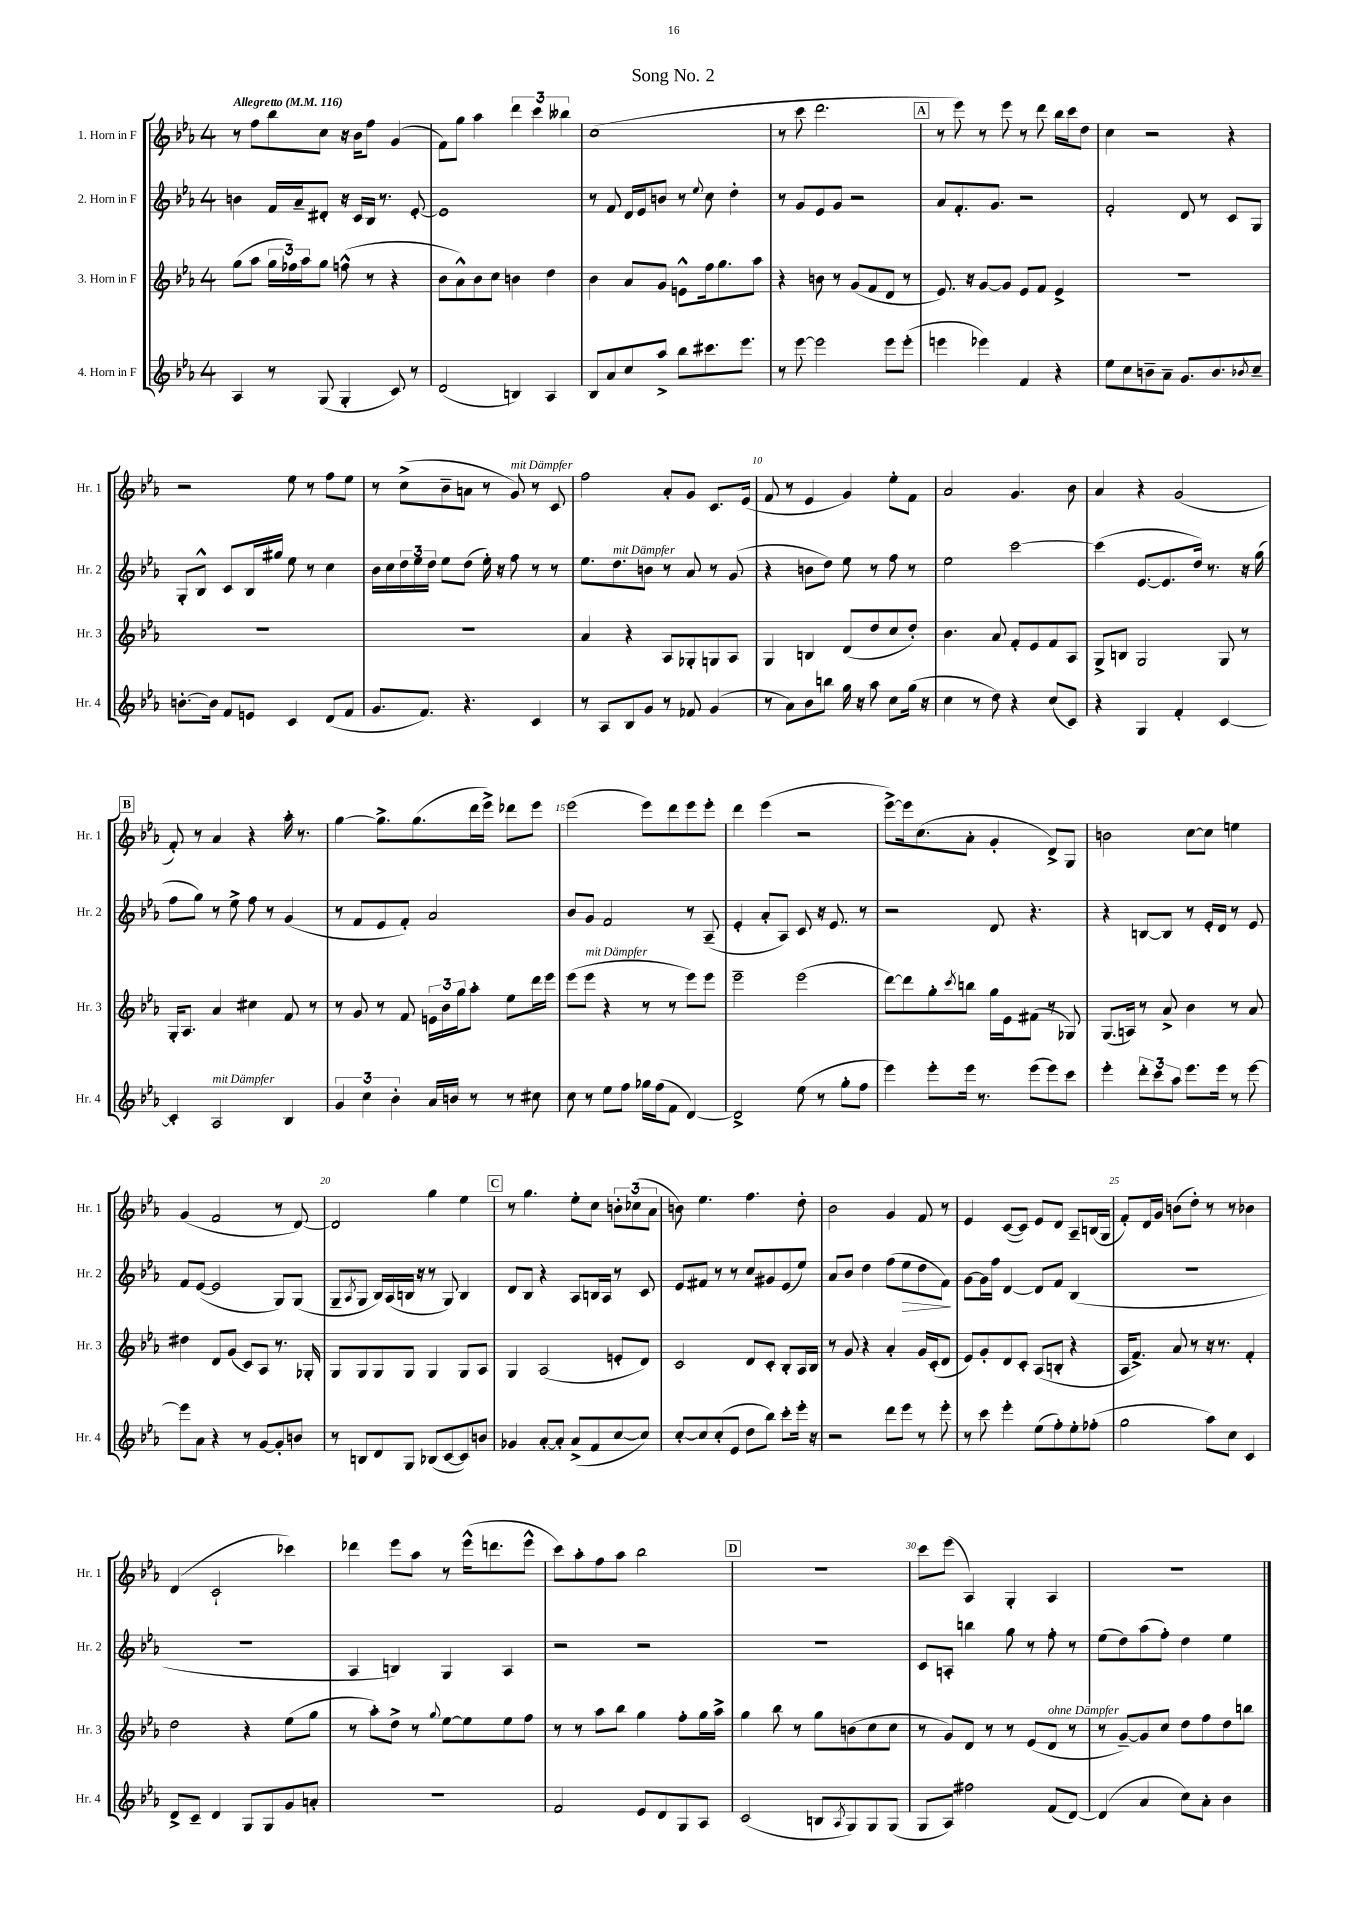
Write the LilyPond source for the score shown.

\header { title = "Song No. 2" }
<<
\new StaffGroup <<
\new Staff = "s0" \with { instrumentName = "1. Horn in F" shortInstrumentName = "Hr. 1" } {
    \clef treble \key ees \major \once \override Staff.TimeSignature.style = #'single-digit \time 4/4 \tempo "Allegretto" 4 = 116
    r8 f''8 bes''8 c''8 r16 bes'16 f''8 g'4( |
    f'8) g''8 aes''4 \tuplet 3/2 { d'''4 c'''4 beses''4 } |
    c''1( |
    r8 c'''8 d'''2. |
    \mark \markup { \box "A" } r8 ees'''8) r8 ees'''8 r8 d'''8 bes''16 c'''16 d''8 |
    c''4 r2 r4 |
    r2 ees''8 r8 f''8 ees''8 |
    r8 c''8->( bes'8-- a'8 r8 g'8^\markup { \italic "mit Dämpfer" }) r8 c'8 |
    f''2 aes'8-. g'8 c'8. ees'16( |
    f'8 r8 ees'4 g'4) ees''8-. f'8 |
    aes'2 g'4. bes'8 |
    aes'4 r4 g'2( |
    \mark \markup { \box "B" } f'8-.) r8 aes'4 r4 aes''16-. r8. |
    g''4~ g''8.-> g''8.( d'''16 ees'''16->) des'''8 ees'''8 |
    ees'''2( ees'''8) d'''8 ees'''8 ees'''8-. |
    d'''4 ees'''4( r2 |
    ees'''8~->) ees'''16 c''8.( aes'8-. g'4-. d'8->) g8 |
    b'2 c''8~ c''8 e''4 |
    g'4( f'2 r8 d'8~) |
    d'2 g''4 ees''4 |
    \mark \markup { \box "C" } r8 g''4. ees''8-. c''8 \tuplet 3/2 { b'8-. ces''8( aes'8 } |
    b'8) ees''4. f''4. d''8-. |
    bes'2 g'4 f'8 r8 |
    ees'4 c'8~( c'8) ees'8 d'8 aes8-- b16( g16 |
    f'8-.) d'16 g'16 b'8( d''8-.) r8 r8 bes'4 |
    d'4( c'2-! ces'''4) |
    des'''4 ees'''8 aes''8 r8 ees'''16-^( d'''8. ees'''8-^ |
    c'''8) aes''8-. f''8 aes''8 bes''2 |
    \mark \markup { \box "D" } r1 |
    c'''8 ees'''8( aes4) g4-. aes4 |
    R1 \bar "|." |
}
\new Staff = "s1" \with { instrumentName = "2. Horn in F" shortInstrumentName = "Hr. 2" } {
    \clef treble \key ees \major \once \override Staff.TimeSignature.style = #'single-digit \time 4/4
    b'4 f'16 aes'16-- dis'8-. r16 c'16 bes16 r8. ees'8~-. |
    ees'1 |
    r8 f'8 d'16 ees'16 b'8 r8 \appoggiatura { ees''8 } c''8 d''4-. |
    r8 g'8 ees'8 g'8 r2 |
    \mark \markup { \box "A" } aes'8 f'8.-. g'8. r2 |
    f'2-. d'8 r8 c'8 g8 |
    g8-. bes8-^ c'8 bes16 gis''16 ees''8 r8 c''4 |
    bes'16 c''16 \tuplet 3/2 { d''16 ees''16 d''16 } ees''8 d''8( ees''16-.) r16 f''8 r8 r8 |
    ees''8. d''8.^\markup { \italic "mit Dämpfer" } b'8 r8 aes'8 r8 g'8( |
    r4 b'8 d''8) ees''8 r8 f''8 r8 |
    ees''2 c'''2~ |
    c'''4( ees'8.~ ees'8. d''16) r8. r16 g''16( |
    \mark \markup { \box "B" } f''8 g''8) r8 ees''8-> f''8 r8 g'4( |
    r8 f'8 ees'8 f'8-.) aes'2 |
    bes'8 g'8 f'2 r8 aes8--( |
    ees'4-. aes'8-. aes8) c'8 r16 ees'8. r8 |
    r2 d'8 r4. |
    r4 b8~ b8 r8 ees'16-. d'16 r8 ees'8 |
    f'8 ees'8~( ees'2 g8) g8( |
    g8-- \acciaccatura { aes8 } g8 bes16) aes16( b16 r16 r8 g8) b4 |
    \mark \markup { \box "C" } d'8 bes8 r4 aes8 b16 aes16 r8 c'8 |
    ees'8 fis'8 r8 r8 c''8 gis'8 ees'8( ees''8) |
    aes'8 bes'8 d''4 f''8( ees''8\> d''8 f'8\!) |
    g'8~ g'16 f''16 d'4~ d'8 f'8 bes4( |
    R1 |
    R1 |
    aes4 b4) g4 aes4 |
    r2 r2 |
    \mark \markup { \box "D" } r1 |
    c'8 a8-. b''4 g''8 r8 f''8-. r8 |
    ees''8( d''8) aes''8( f''8-.) d''4 ees''4 \bar "|." |
}
\new Staff = "s2" \with { instrumentName = "3. Horn in F" shortInstrumentName = "Hr. 3" } {
    \clef treble \key ees \major \once \override Staff.TimeSignature.style = #'single-digit \time 4/4
    g''8( aes''8 \tuplet 3/2 { g''16 fes''16) aes''16 } g''8 f''8-^( r8 r4 |
    bes'8 aes'8-^) bes'8 c''8 b'4 d''4 |
    bes'4 aes'8 g'8 e'8-^ f''16 g''8. aes''8 |
    r4 b'8 r8 g'8( f'8 d'8 r8 |
    \mark \markup { \box "A" } ees'8.) r16 g'8~ g'8 ees'8 f'8 ees'4-> |
    R1 |
    R1 |
    R1 |
    aes'4 r4 aes8 ges8-. g8 aes8 |
    g4 b4 d'8( d''8 c''8 d''8-.) |
    bes'4. aes'8 f'8-. ees'8 f'8 aes8 |
    g8-> b8 g2 g8 r8 |
    \mark \markup { \box "B" } g16-. aes8. aes'4 cis''4 f'8 r8 |
    r8 g'8 r8 f'8 \tuplet 3/2 { e'16 bes'16 g''16 } aes''8-. ees''8 d'''16 ees'''16 |
    ees'''8( ees'''8^\markup { \italic "mit Dämpfer" } r4 r8 r8 ees'''8) ees'''8 |
    ees'''2-- ees'''2( |
    d'''8~) d'''8 g''8-. \acciaccatura { c'''8 } b''8 g''16 ees'16 fis'8( r8 ges8) |
    g8.( a16) r8 aes'8-> bes'4 r8 aes'8 |
    dis''4 d'8 g'8( c'8) aes8 r8. ges16-. |
    g8 g8 g8 g8 g4 g8 aes8 |
    \mark \markup { \box "C" } g4 aes2( e'8-. d'8) |
    c'2 d'8 c'8-. bes8-. aes16 bes16 |
    r8 g'8 r4 aes'4-. g'16 c'16-.( d'8 |
    ees'8) g'8-. d'8 c'8-. aes8( b8-. r4 |
    aes16 f'8.->) aes'8 r8 r16 r8. f'4-. |
    d''2 r4 ees''8( g''8 |
    r8 aes''8-.) d''8-> r8 \appoggiatura { g''8 } ees''8~ ees''8 ees''8 f''8 |
    r8 r8 aes''8 bes''8 g''4 f''8-. g''16 aes''16-> |
    \mark \markup { \box "D" } g''4 bes''8 r8 g''8 b'8( c''8 c''8 |
    r8 g'8) d'8 r8 r8 ees'8( d'8^\markup { \italic "ohne Dämpfer" } r8 |
    r8 g'8~--) g'8 c''8 d''8 f''8 d''8 b''8 \bar "|." |
}
\new Staff = "s3" \with { instrumentName = "4. Horn in F" shortInstrumentName = "Hr. 4" } {
    \clef treble \key ees \major \once \override Staff.TimeSignature.style = #'single-digit \time 4/4
    aes4 r8 g8( g4-. c'8) r8 |
    d'2( b4) aes4 |
    bes8 aes'8 c''8 aes''8-> bes''8 cis'''8. ees'''8. |
    r8 ees'''8~ ees'''2 ees'''8 ees'''8-.( |
    \mark \markup { \box "A" } e'''4 ees'''4) f'4 r4 |
    ees''8 c''8 b'8-- aes'8-- g'8. b'8. \acciaccatura { bes'8 } c''8-- |
    b'8.~-. b'16 f'8 e'8 c'4 d'8( f'8 |
    g'8. f'8.) r4. c'4 |
    r8 aes8 bes8 g'8 r8 fes'8 g'4( |
    r8 aes'8) bes'8 b''8 g''16 r16 aes''8 c''8 g''16( r16 |
    c''4 r8 d''8) r4 c''8( c'8) |
    r4 g4 f'4-. c'4~ |
    \mark \markup { \box "B" } c'4-. aes2^\markup { \italic "mit Dämpfer" } bes4 |
    \tuplet 3/2 { g'4 c''4 bes'4-. } aes'16 b'16 r8 r8 cis''8 |
    c''8 r8 ees''8 f''8 ges''16 f''16( f'8 d'4~) |
    d'2-> ees''8( r8 g''8-. f''8 |
    ees'''4) ees'''8-. ees'''16 r8. ees'''8( ees'''8) c'''8 |
    ees'''4-. \tuplet 3/2 { d'''8-. c'''8 aes''8 } ees'''8. ees'''16 r8 ees'''8~ |
    ees'''8 aes'8 r4 r8 g'8~ g'8-. b'8 |
    r8 b8 d'8 g8 bes8( c'8~ c'8) b'8 |
    \mark \markup { \box "C" } ges'4 aes'8~-. aes'8-. aes'8->( f'8 c''8~ c''8) |
    c''8~-. c''8 c''8-.( ees'8 d''8 bes''8) c'''8-. ees'''16-. r16 |
    r2 d'''8 ees'''8 r8 ees'''8-. |
    r8 c'''8 ees'''4-. ees''8( f''8-.) ees''8-. fes''8-.( |
    g''2 aes''8) c''8 c'4 |
    d'8-> c'8-- d'4 g8 g8 g'8 a'8-. |
    R1 |
    f'2 ees'8 d'8 g8 aes8 |
    \mark \markup { \box "D" } c'2( b8 \acciaccatura { aes8 } g8) g8 g8( |
    g8 aes8) fis''2 f'8( d'8~) |
    d'4( aes'4 c''8) aes'8-. bes'4 \bar "|." |
}
>>
>>
\layout { \context { \Score \override BarNumber.break-visibility = ##(#f #t #t) barNumberVisibility = #(every-nth-bar-number-visible 5) } }
